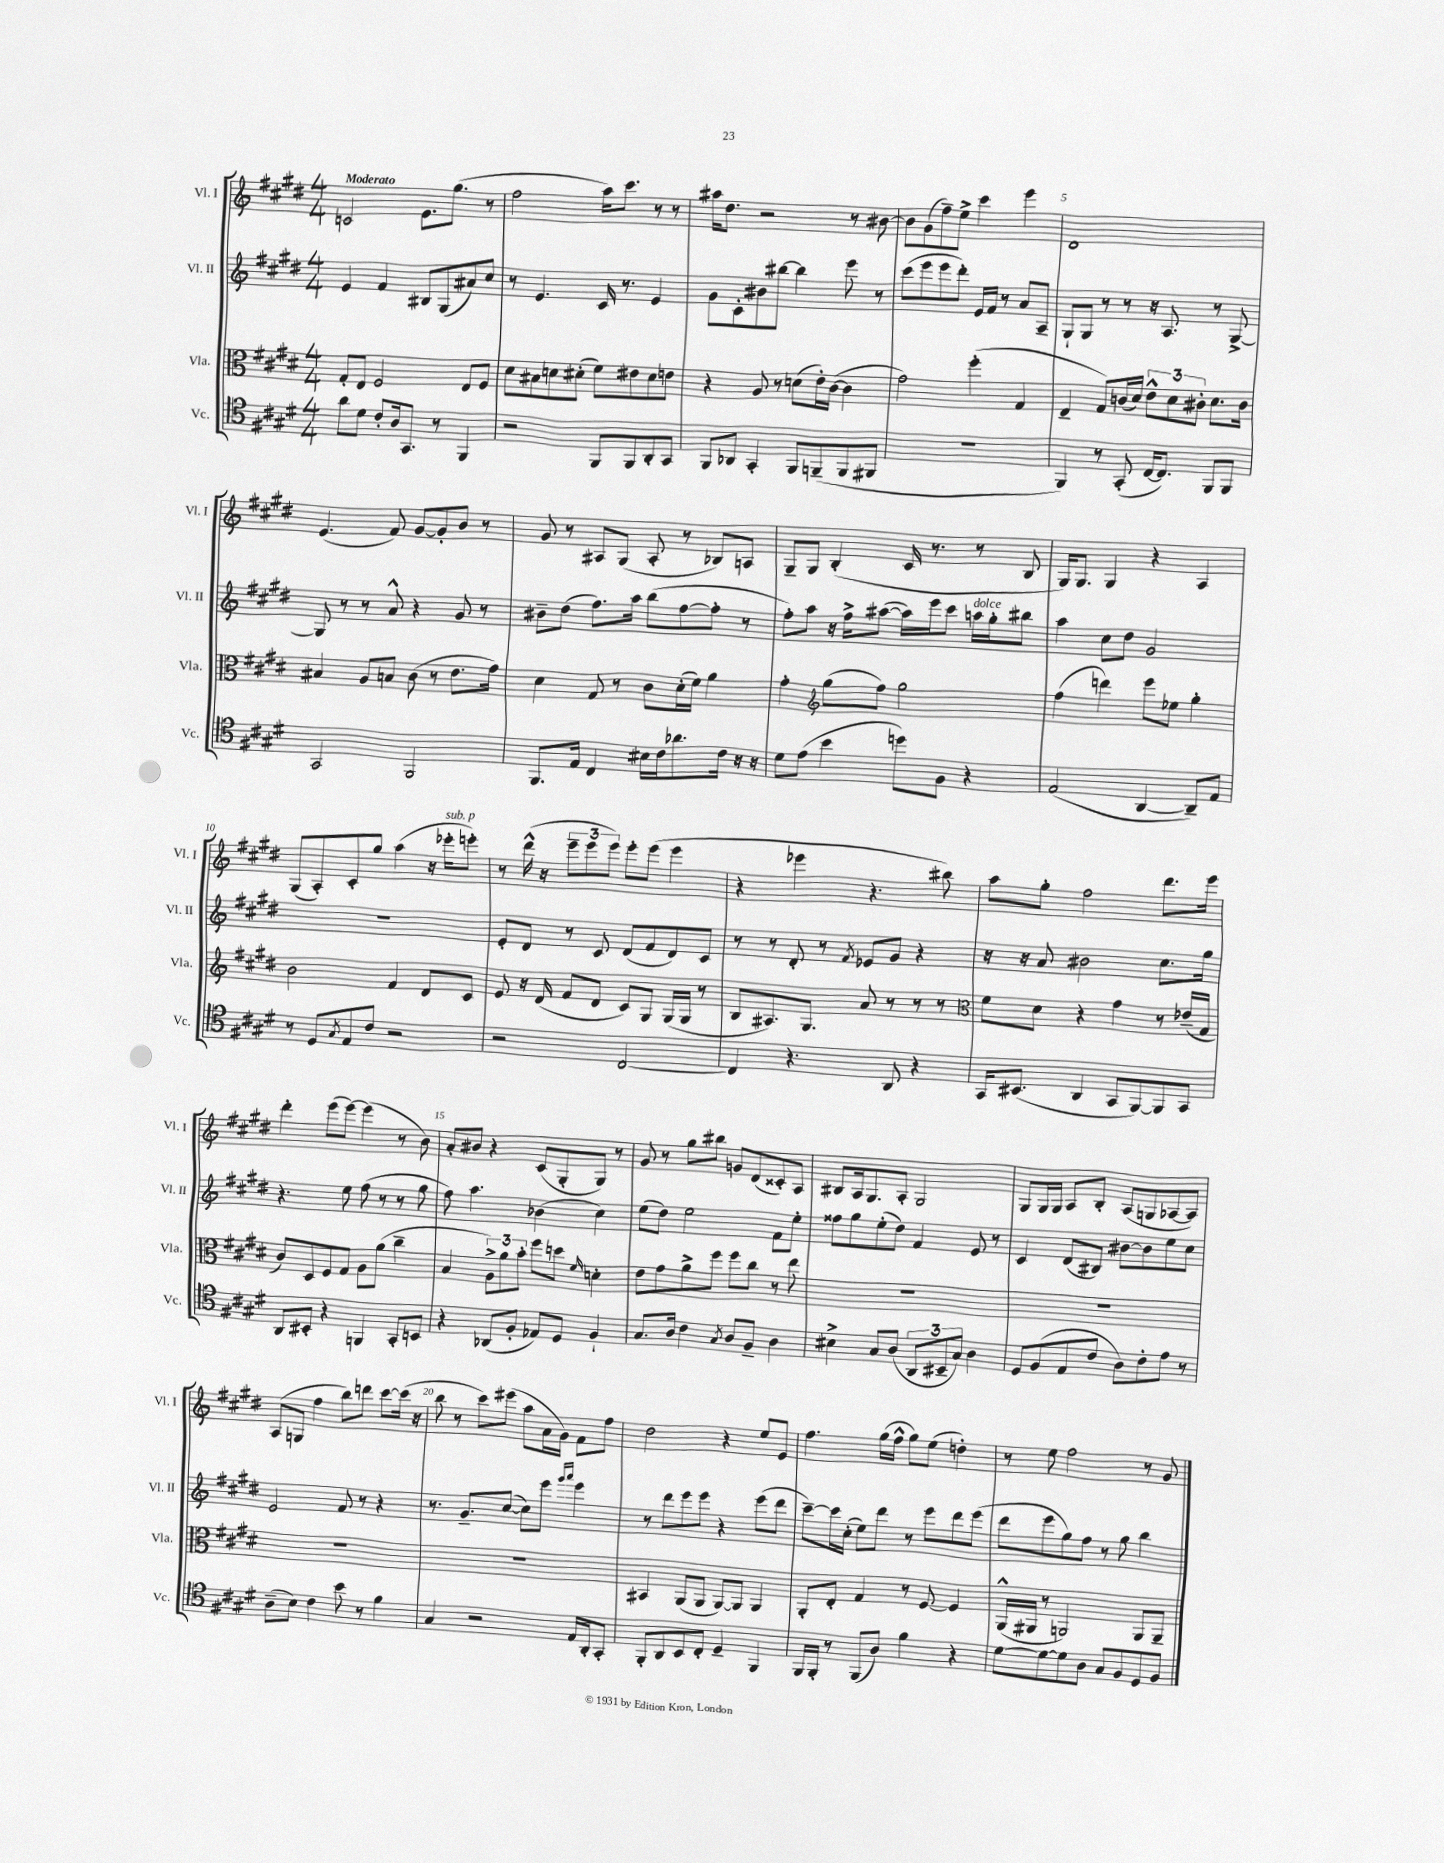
<<
\new StaffGroup <<
\new Staff = "s0" \with { instrumentName = "Vl. I" shortInstrumentName = "Vl. I" } {
    \clef treble \key e \major \numericTimeSignature \time 4/4 \tempo "Moderato"
    c'2 e'8. gis''8.( r8 |
    fis''2 a''16) cis'''8. r8 r8 |
    ais''16 dis''8. r2 r8 bis'8~ |
    bis'8 gis'8( fis''8--) e''8-> cis'''4 e'''4 |
    dis'1 |
    e'4.( fis'8) gis'8~ gis'8-. b'8 r8 |
    gis'8 r8 ais8 gis8( ais8-. r8 bes8) a8 |
    gis8-- gis8 b4-.( cis'16 r8. r8 b8 |
    gis16) gis8. gis4 r4 a4 |
    gis8( a8-.) cis'8-. gis''8 a''4( r16 ees'''16-.^\markup { \italic "sub. p" } e'''8-.) |
    r8 dis'''16-^( r16 \tuplet 3/2 { e'''8-- e'''8 e'''8) } e'''8-. e'''8( e'''4 |
    r4 ees'''4 r4. bis''8) |
    a''8 gis''8-. fis''2 dis'''8. e'''16 |
    dis'''4-. e'''8( e'''8~) e'''4( r8 b'8) |
    a'8-. bis'8 r4 cis'8( gis8-. gis8) r8 |
    gis'8 r8 gis''8 bis''8 g'8 dis'8( cisis'8-.) a8 |
    bis8 a16 gis8. a8-. gis2 |
    gis8 gis16 gis16 a8 b8-. a8( g8 aes8~ aes8) |
    a8( g8 fis''4 b''8) d'''8 cis'''8~ cis'''16( r16 |
    b''8 r8 cis'''8) eis'''8( a''8 a'16 gis'16) fis'8 fis''8 |
    dis''2 r4 e''8 e'8 |
    fis''4. gis''16( fis''16-^ gis''8) e''8( d''4-.) |
    r8 e''8 fis''2 r8 gis'8 \bar "|." |
}
\new Staff = "s1" \with { instrumentName = "Vl. II" shortInstrumentName = "Vl. II" } {
    \clef treble \key e \major \numericTimeSignature \time 4/4
    e'4 fis'4 bis8 gis8( ais'8) cis''8 |
    r8 e'4. cis'16 r8. e'4 |
    gis'8 cis'8-. bis'8 bis''8~ bis''4 e'''8 r8 |
    cis'''8( e'''8 e'''8 dis'''8-.) e'16 fis'16 r8 a'8 a8-- |
    gis8-! gis8 r8 r8 r16 a8. r8 gis8~-> |
    gis8 r8 r8 a'8-^ r4 gis'8 r8 |
    bis'8-- dis''8( fis''8.) a''16 b''8( fis''8~ fis''8-. r8 |
    fis''8-.) a''8 r16 fis''16-> ais''8~( ais''16) e'''16 cis'''8 a''16^\markup { \italic "dolce" } gis''16-. bis''8 |
    a''4 cis''8 dis''8 gis'2 |
    R1 |
    e'8-. dis'8 r8 cis'8 dis'8( fis'8 dis'8) cis'8 |
    r8 r8 dis'8-. r8 \acciaccatura { fis'8 } ees'8 gis'8 r4 |
    r16 r16 a'8 bis'2 cis''8. gis''16 |
    r4. e''8 fis''8( r8 r8 gis''8 |
    fis''8) a''4. bes'4( cis''4) |
    e''8( dis''8) e''2 fis'8 e''8-. |
    fisis''8 gis''8 e''8-.( dis''8) fis'4 e'8 r8 |
    cis'4 dis'8( bis8) bis'8~ bis'8 e''8 cis''8 |
    e'2 fis'8 r8 r4 |
    r8. gis'8.-- cis''8~( cis''8) e'''8 \grace { gis'''16 a'''16 } e'''4 |
    r8 dis'''8 e'''8 e'''8 r4 e'''8( dis'''8 |
    cis'''8~--) cis'''16 cis''16-.( e''8) dis'''8 r8 e'''8 dis'''8 e'''8( |
    dis'''8 e'''8 gis''8) fis''8 r8 gis''8 b''4 \bar "|." |
}
\new Staff = "s2" \with { instrumentName = "Vla." shortInstrumentName = "Vla." } {
    \clef alto \key e \major \numericTimeSignature \time 4/4
    gis8-. e8 fis2 e8 fis8 |
    dis'8 bis8 d'8 dis'8-.( fis'8) eis'8 dis'8 e'8 |
    r4 a8 r8 d'8( e'16-.) cis'16~( cis'4 |
    gis'2) fis''4-.( gis4 |
    e4-- gis8) c'16( dis'16) \tuplet 3/2 { e'8-^ dis'8 cis'8-. } dis'8. cis'16 |
    bis4 a8 b8 cis'8( r8 e'8. gis'16) |
    dis'4 gis8 r8 cis'8 dis'16-.( fis'16) a'4 |
    gis'4-. \clef treble gis''8( fis''8) gis''2 |
    fis''4( d'''4) e'''8 ees''8 gis''4-. |
    b'2 fis'4 dis'8 cis'8 |
    e'8 r16 dis'16( fis'8 dis'8 cis'8) gis8 gis16( gis16 r8 |
    b8 ais8.) gis8. a'8 r8 r8 r8 |
    \clef alto fis'8 dis'8 r4 gis'4 r8 ees'16--( gis16 |
    cis'8) dis8 fis8 gis8 a8 a'8( cis''4-- |
    b4 \tuplet 3/2 { a8->) a'8 b'8-. } fis''8 d''8 \grace { fis'16 } d'4-. |
    e'8 gis'8 a'8-> fis''8 fis''8 cis''8 r8 e''8 |
    R1 |
    R1 |
    R1 |
    R1 |
    bis,4 a,8( a,8 a,8~) a,8 a,4 |
    a,8-. e8-. gis4 r8 fis8~ fis4 |
    a,16-^( ais,16 r8 a,2) a,8 a,8-- \bar "|." |
}
\new Staff = "s3" \with { instrumentName = "Vc." shortInstrumentName = "Vc." } {
    \clef tenor \key e \major \numericTimeSignature \time 4/4
    a'8 dis'8 cis'8-. a16 gis,8. r8 fis,4 |
    r2 fis,8 fis,8 a,8-. gis,8 |
    fis,8 aes,8 gis,4-. fis,8 f,8--( f,8 fis,8 |
    R1 |
    fis,4) r8 gis,8-.( cis16~ cis8.) fis,8 fis,8 |
    gis,2 fis,2 |
    fis,8. e16 cis4 bis16 cis'16 aes'8. cis'16 r16 r16 |
    dis'8 e'8( b'4 d''8) fis8 r4 |
    e2( a,4~ a,8--) e8 |
    r8 dis8 \acciaccatura { gis8 } e8 cis'8 r2 |
    r2 cis2~ |
    cis4 r4. a,8 r4 |
    gis,16 bis,8.( a,4 gis,8 fis,8~) fis,8 gis,8 |
    a,8 bis,8-. r4 f,4 gis,8-. b,8 |
    r4 aes,8( fis8-. ees8) dis8 fis4-! |
    gis8. a16 cis'4 \acciaccatura { gis8 } a8 fis8-- a4 |
    bis4-> gis8 a8( \tuplet 3/2 { a,8 bis,8-- gis8) } a4 |
    dis8 fis8( e8 cis'8 a8) cis'8-. e'8 r8 |
    a8--( b8) cis'4 b'8 r8 fis'4 |
    gis4 r2 e16 a,16-. gis,8-. |
    fis,8-. a,8 b,8 cis8-. dis4-- fis,4 |
    fis,16 fis,16-. r8 fis,8( a8) fis'4 r4 |
    dis'8~ dis'8~ dis'8 a8 gis8 fis8 dis8 fis8 \bar "|." |
}
>>
>>
\layout { \context { \Score \override BarNumber.break-visibility = ##(#f #t #t) barNumberVisibility = #(every-nth-bar-number-visible 5) } }
